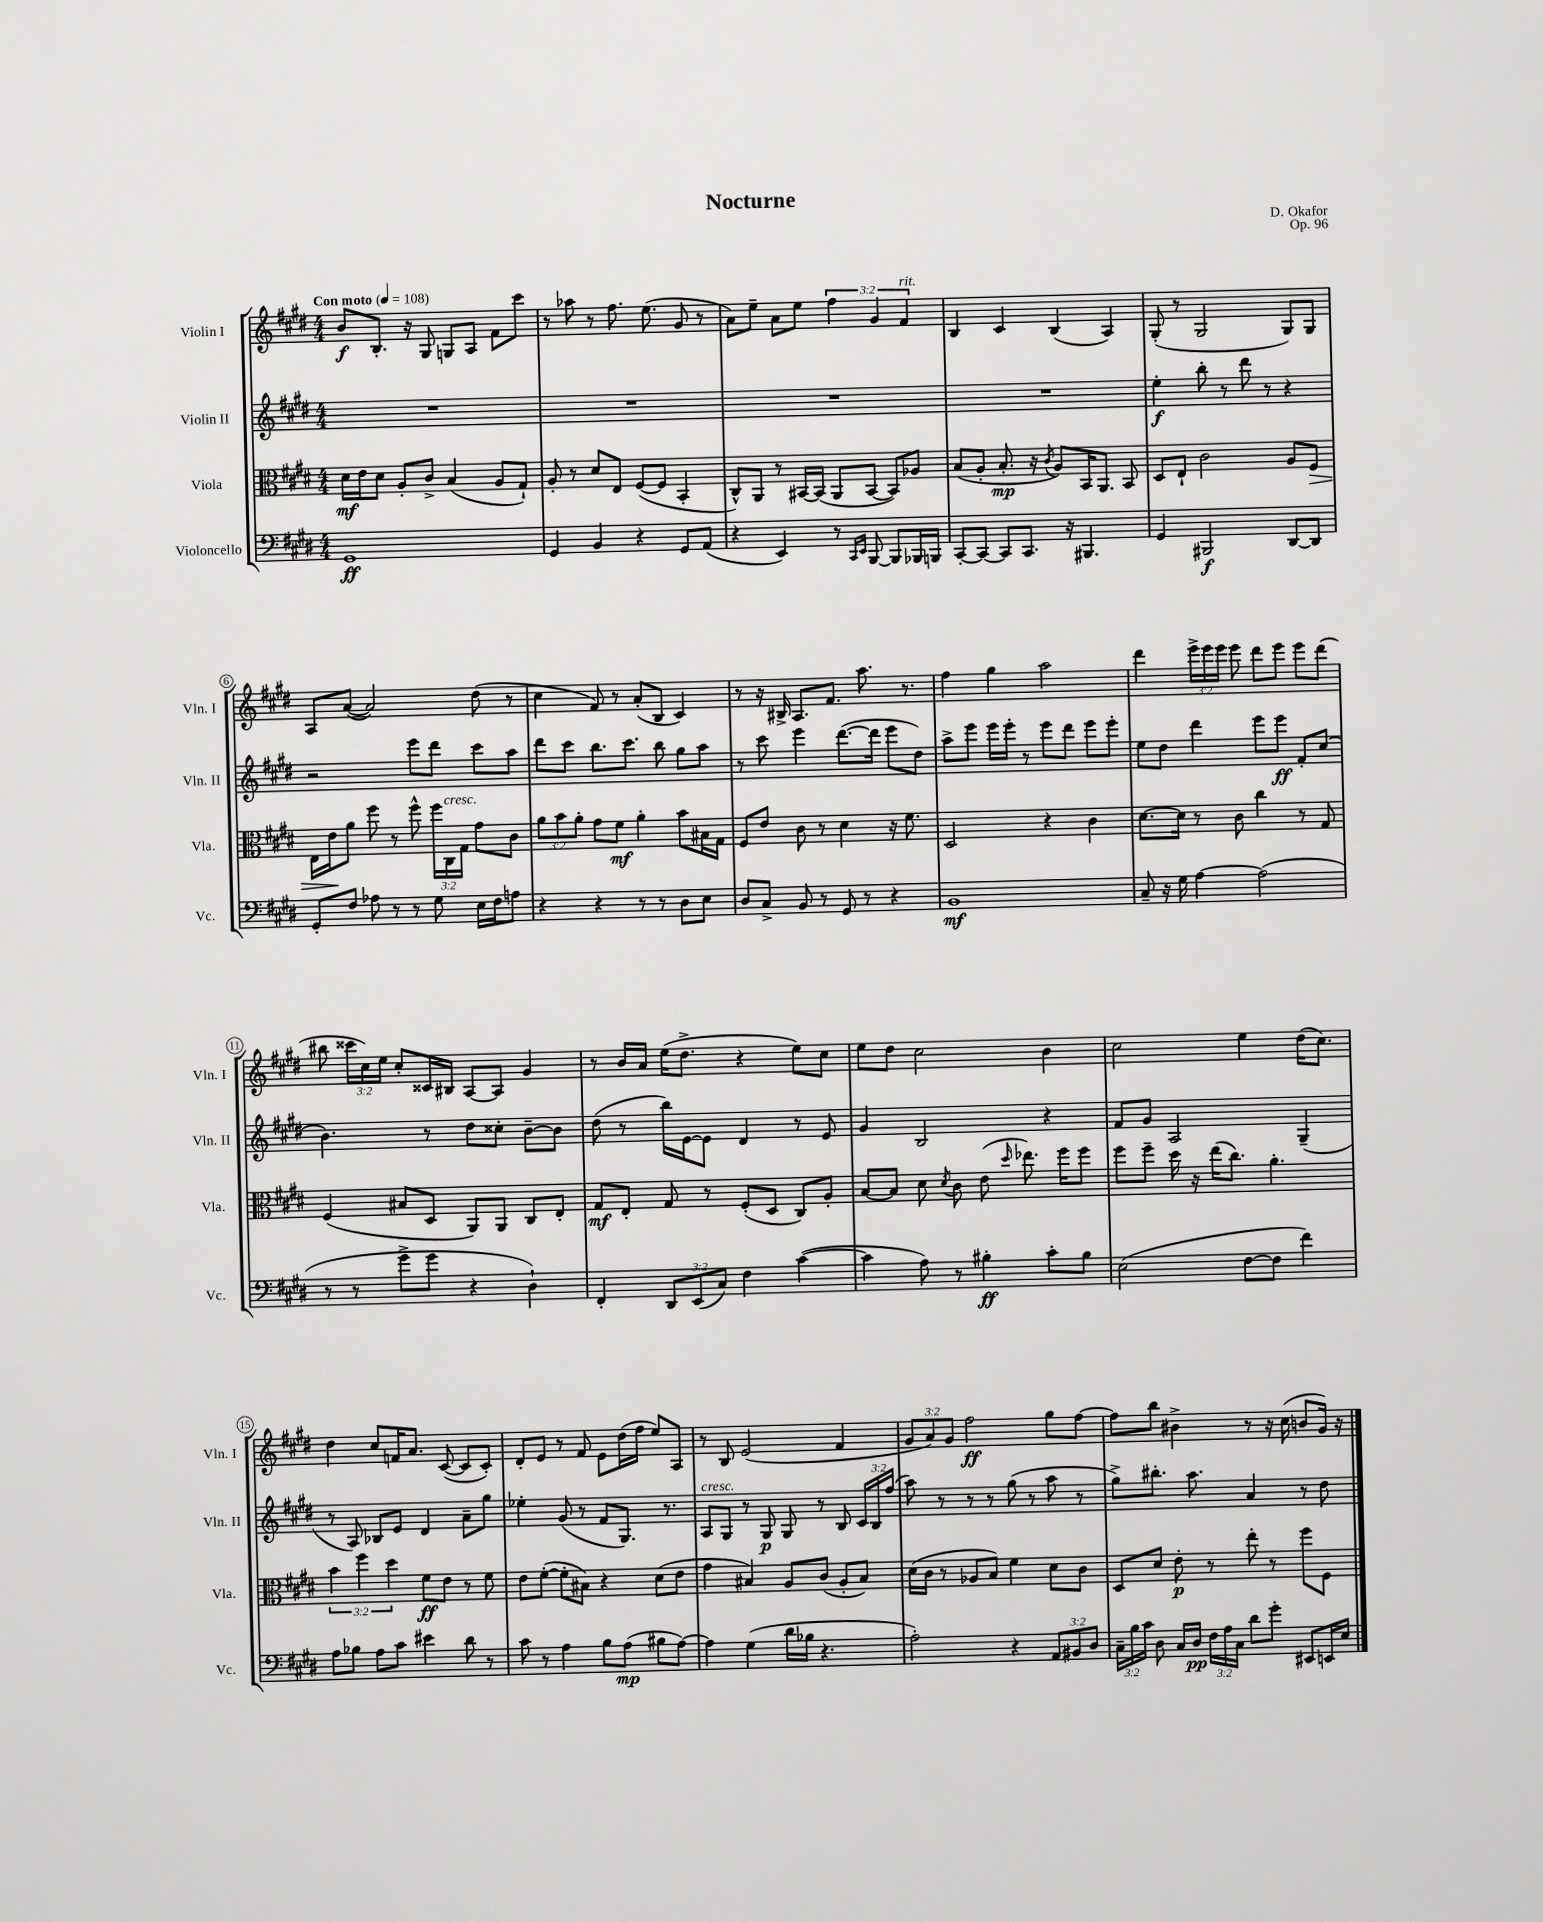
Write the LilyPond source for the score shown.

\header { title = "Nocturne" composer = "D. Okafor" opus = "Op. 96" }
<<
\new StaffGroup <<
\new Staff = "s0" \with { instrumentName = "Violin I" shortInstrumentName = "Vln. I" } {
    \clef treble \key e \major \numericTimeSignature \time 4/4 \override Staff.TupletNumber.text = #tuplet-number::calc-fraction-text \tempo "Con moto" 4 = 108
    \autoBeamOff b'8[\f b8.]-. r16 gis8 g8[ a8] fis'8[ cis'''8] |
    r8 aes''8 r8 fis''8. e''8.( gis'8 r8 |
    a'8[) e''8]-- a'8[ e''8] \tuplet 3/2 { fis''4 gis'4 fis'4^\markup { \italic "rit." } } |
    b4 cis'4 b4( a4) |
    gis8-.( r8 gis2 gis8[) gis8] |
    a8[ a'8]~( a'2) dis''8( r8 |
    cis''4 fis'8) r8 a'8[-.( b8] cis'4) |
    r8 r16 bis16-> a8.[ fis'8.] a''8. r8. |
    fis''4 gis''4 a''2 |
    dis'''4 \tuplet 3/2 { e'''16[-> e'''16 e'''16] } e'''8 dis'''8[ e'''8] e'''8[ dis'''8]( |
    bis''8 \tuplet 3/2 { cisis'''16[ cis''16) e''16] } cis''8[-. cisis'16 bis16] a8[~ a8] gis'4 |
    r8 b'16[ a'16] e''16[( dis''8.]-> r4 e''8[) cis''8] |
    e''8[ dis''8] cis''2 b'4 |
    cis''2 e''4 dis''16[( cis''8.]) |
    dis''4 cis''8[ f'16 a'8.] cis'8~( cis'8[ cis'8]-.) |
    dis'8[-. e'8] r8 fis'8 e'8[ dis''16( fis''16] e''8[) a8] |
    r8 b8 e'2( fis'4 |
    \tuplet 3/2 { gis'8[ a'8) gis'8] } fis''2\ff gis''8[ fis''8]~ |
    fis''8[ b''8] bis'4-> r8 r16 cis''16( b'8[ gis'16]) r16 \bar "|." |
}
\new Staff = "s1" \with { instrumentName = "Violin II" shortInstrumentName = "Vln. II" } {
    \clef treble \key e \major \numericTimeSignature \time 4/4 \override Staff.TupletNumber.text = #tuplet-number::calc-fraction-text
    \autoBeamOff R1 |
    R1 |
    R1 |
    R1 |
    e''4-.\f b''8-. r8 dis'''8 r8 r4 |
    r2 e'''8[ dis'''8] cis'''8[ a''8] |
    dis'''8[ cis'''8] b''8.[ cis'''8.] b''8 gis''8[ a''8] |
    r8 cis'''8 e'''4 dis'''8.[~( dis'''16] e'''8[ dis''8]) |
    a''8[-> e'''8] e'''16[ e'''16]-. r8 e'''8[ dis'''8] e'''8[ e'''8]-. |
    e''8[ dis''8] dis'''4 e'''8[ e'''8]\ff fis'8[-. cis''8]( |
    b'4.) r8 dis''8[ cisis''8]-. b'8[~-- b'8] |
    dis''8( r8 b''16[) e'16~ e'8] dis'4 r8 e'8 |
    gis'4 b2 r4 |
    fis'8[ gis'8] a2 gis4--( |
    r8 a8) bes8[ e'8] dis'4 a'8[-- gis''8] |
    ees''4-. gis'8( r8 fis'8[ gis8.]) r8. |
    a8[^\markup { \italic "cresc." } gis8] r8 gis8\p gis8 r8 b8 \tuplet 3/2 { cis'16[ b16 fis''16]( } |
    a''8) r8 r8 r8 gis''8( r8 a''8 r8 |
    gis''8[->) bis''8.]-. a''8. a'4 r8 dis''8 \bar "|." |
}
\new Staff = "s2" \with { instrumentName = "Viola" shortInstrumentName = "Vla." } {
    \clef alto \key e \major \numericTimeSignature \time 4/4 \override Staff.TupletNumber.text = #tuplet-number::calc-fraction-text
    \autoBeamOff dis'16[\mf e'16 dis'8] a8[-. cis'8]-> b4( a8[ gis8]-!) |
    a8-. r8 dis'8[ e8] fis8[~( fis8] b,4-. |
    cis8[-^) a,8] r8 bis,16[~ bis,16]( a,8[ bis,8]~ bis,8[) aes8] |
    b8[( a8]-. b8.-.\mp r16 \acciaccatura { cis'8 } a8[) b,16 a,8.] b,8 |
    dis8[ e8]-! cis'2 a8[ fis8]\> |
    e16[ e'16\! a'8] fis''8 r8 fis''8-^ \tuplet 3/2 { fis''16[ cis16^\markup { \italic "cresc." } gis16] } gis'8[ cis'8] |
    \tuplet 3/2 { a'8[ b'8 a'8]-. } gis'8[ fis'8]\mf a'4-. b'8[ bis16 gis16] |
    fis8[ e'8] cis'8 r8 dis'4 r16 fis'8. |
    dis2 r4 cis'4 |
    dis'8.[~ dis'16] r8 cis'8 cis''4 r8 gis8 |
    fis4( bis8[ dis8] a,8[) a,8] cis8[ e8]-. |
    gis8[\mf e8]-. gis8 r8 fis8[-.( dis8] cis8[) a8]-. |
    b8[~ b8] dis'8 \acciaccatura { dis'8 } cis'8 e'8( \grace { dis''16 } ees''8.) fis''16[ fis''8] |
    fis''8[ fis''8]-- dis''16 r16 e''16[( cis''8.]) a'4.-. |
    \tuplet 3/2 { b'4 fis''4 dis''4 } fis'8[\ff e'8] r8 fis'8 |
    e'8[ fis'8]~-.( fis'8[-. bis8]) r4 dis'8[( e'8] |
    gis'4 bis4) a8[ cis'8]( a8[-. bis8]) |
    dis'16[( cis'16] r8 aes8[ b8]) fis'4 dis'8[ cis'8] |
    dis8[ dis'8] e'8-.\p r8 e''8-. r8 fis''8[ fis8] \bar "|." |
}
\new Staff = "s3" \with { instrumentName = "Violoncello" shortInstrumentName = "Vc." } {
    \clef bass \key e \major \numericTimeSignature \time 4/4 \override Staff.TupletNumber.text = #tuplet-number::calc-fraction-text
    \autoBeamOff gis,1\ff |
    gis,4 b,4 r4 gis,8[ a,8]( |
    r4 e,4) r8 \grace { cis,16[ e,16] } b,,8~ b,,8[ bes,,16 b,,16] |
    cis,8[~-. cis,8]~ cis,8[ cis,8.] r16 bis,,4. |
    gis,4 bis,,2\f dis,8[~ dis,8] |
    gis,8[-. fis8] aes8 r8 r8 gis8 e16[ fis16 a8] |
    r4 r4 r8 r8 dis8[ e8] |
    dis8[ cis8]-> b,8 r8 gis,8 r8 r4 |
    b,1\mf |
    cis8-- r16 gis16 a4~ a2( |
    r8 r8 gis'8[-> gis'8] r4 dis4-!) |
    fis,4-. \tuplet 3/2 { dis,8[ e,8( cis8]) } fis4 cis'4~( |
    cis'4 a8) r8 bis4-.\ff cis'8[-. bis8] |
    e2( fis8[~ fis8] fis'4) |
    a8[ bes8] a8[ cis'8] eis'4 dis'8 r8 |
    cis'8 r8 a4 b8[ a8]\mp( bis8[ a8]~) |
    a4 gis4( dis'16[ bes16] r4. |
    a2-.) r4 \tuplet 3/2 { a,8[ bis,8 dis8] } |
    \tuplet 3/2 { cis16[-- b16 cis'16] } dis8 cis16[ dis16]\pp \tuplet 3/2 { fis16[ a16 cis16] } dis'8[ gis'8]-. eis,8[ e,16 e16] \bar "|." |
}
>>
>>
\layout { \context { \Score \override BarNumber.stencil = #(make-stencil-circler 0.1 0.3 ly:text-interface::print) } }
